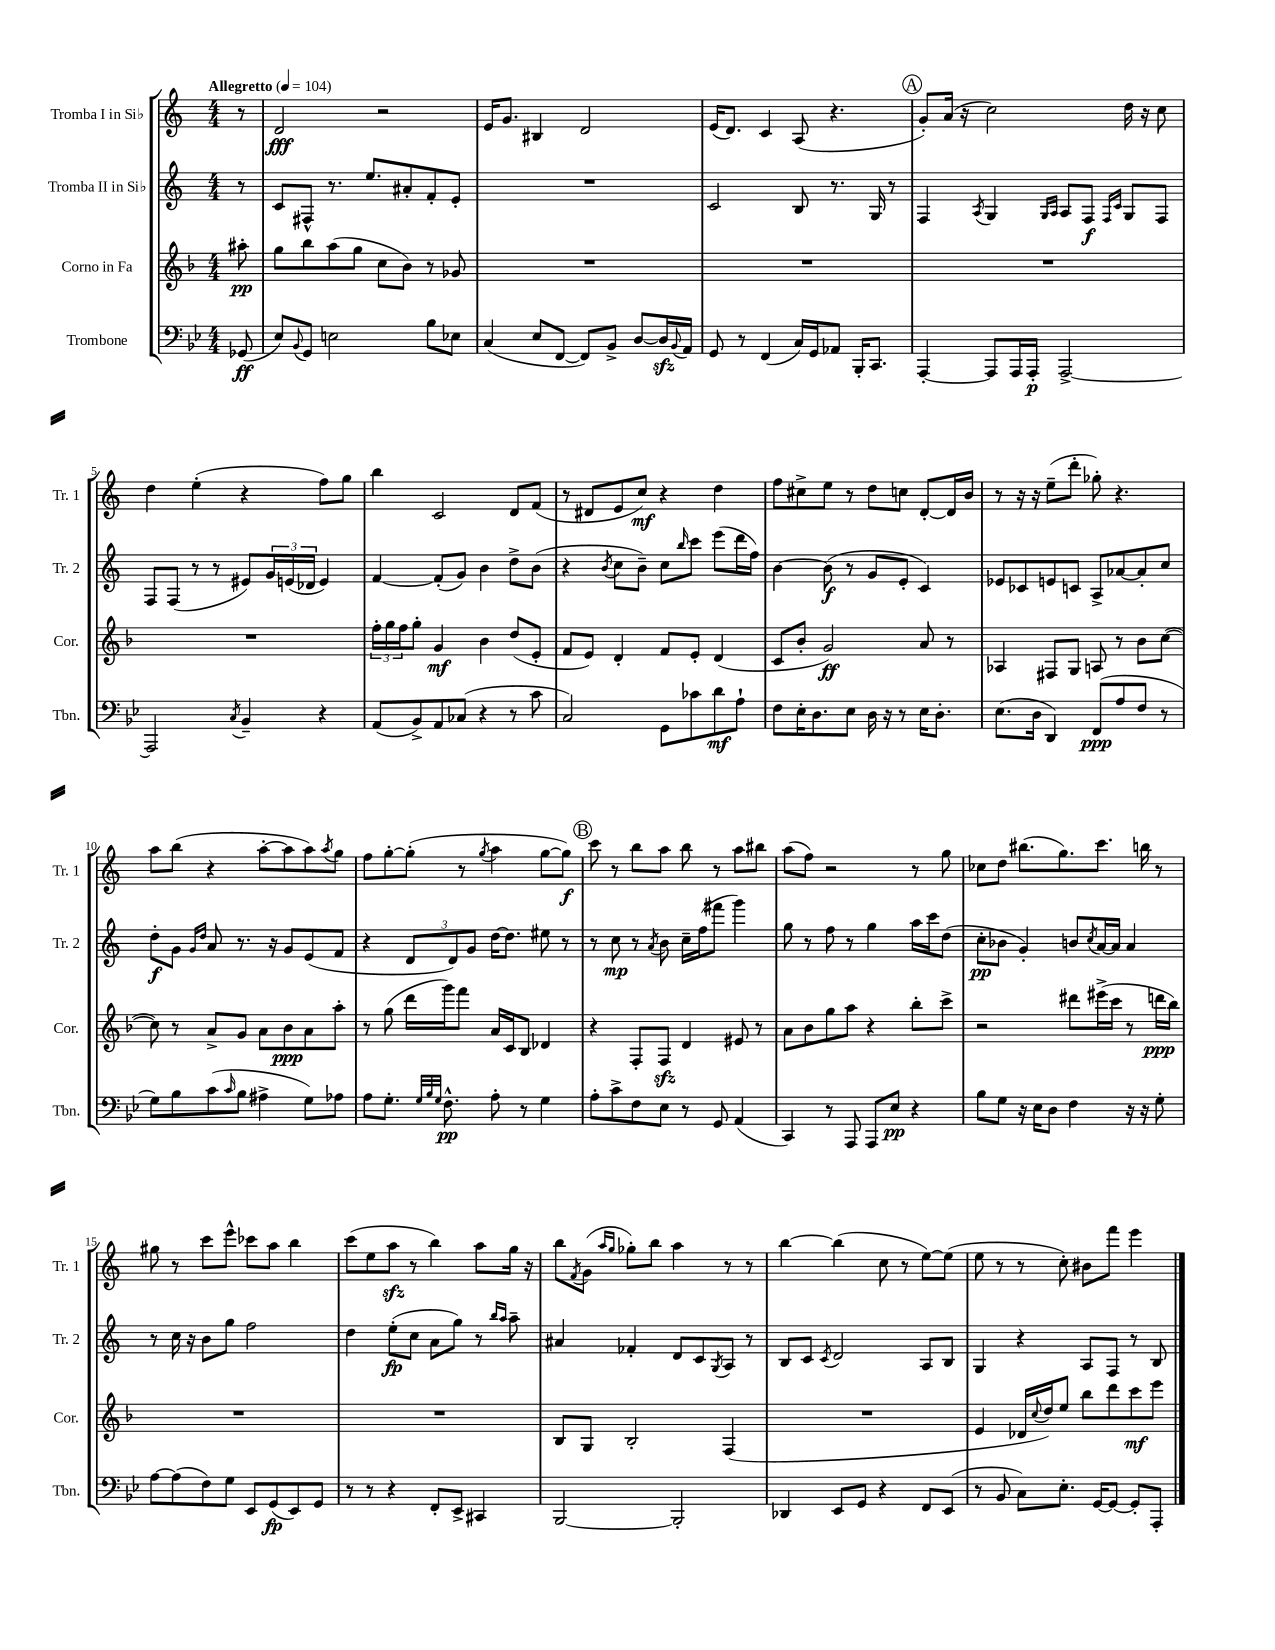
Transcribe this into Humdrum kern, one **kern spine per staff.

**kern	**kern	**kern	**kern
*staff4	*staff3	*staff2	*staff1
*clefF4	*clefG2	*clefG2	*clefG2
*k[b-e-]	*k[b-]	*k[]	*k[]
*M4/4	*M4/4	*M4/4	*M4/4
*MM104	*MM104	*MM104	*MM104
(8GG-	8aa#'	8r	8r
=	=	=	=
8E-)	8gg	8c	2d
8qqBB-	.	.	.
8GG	8bb-	8F#^^	.
2E	(8aa	8.r	.
.	8gg	.	.
.	.	8.ee	.
.	8cc	.	2r
.	8b-)	8a#'	.
8B-	8r	8f'	.
8E-	8g-	8e'	.
=	=	=	=
(4C	1r	1r	16e
.	.	.	8.g
8E-	.	.	4B#
[8FF	.	.	.
8FF])	.	.	2d
8BB-^	.	.	.
[8D	.	.	.
16D]	.	.	.
8qqBB-	.	.	.
16AA	.	.	.
=	=	=	=
8GG	1r	2c	(16e
.	.	.	8.d)
8r	.	.	.
(4FF	.	.	4c
16C)	.	8B	(8A
16GG	.	.	.
8AA-	.	8.r	4.r
16BBB-'	.	.	.
8.CC	.	16G	.
.	.	8r	.
=	=	=	=
[4AAA'	1r	4F	8g')
.	.	.	(16a
.	.	.	16r
.	.	8qA	.
8AAA]	.	4G	2cc)
16AAA	.	.	.
16AAA'	.	.	.
.	.	16qqG	.
.	.	16qqA	.
[2AAA^	.	8A	.
.	.	8F	.
.	.	16qqF	.
.	.	16qqc	.
.	.	8G	16dd
.	.	.	16r
.	.	8F	8cc
=	=	=	=
2AAA]	1r	8F	4dd
.	.	(8F	.
.	.	8r	(4ee'
.	.	8r	.
8qC	.	.	.
4BB-~	.	8e#)	4r
.	.	24g	.
.	.	(24e	.
.	.	24d-	.
4r	.	4e)	8ff)
.	.	.	8gg
=	=	=	=
(8AA	24ff'	[4f	4bb
.	24gg	.	.
.	24ff	.	.
8BB-^)	8gg'	.	.
8AA	4g	(8f']	2c
(8C-	.	8g)	.
4r	4b-	4b	.
8r	(8dd	8dd^	8d
8c	8e'	(8b	(8f
=	=	=	=
2C)	8f	4r	8r
.	8e)	.	8d#
.	.	8qb	.
.	4d'	8cc	8e
.	.	8b~)	8cc)
8GG	8f	8cc	4r
.	.	16qqbb	.
8c-	8e'	8ccc	.
8d	(4d	(8eee	4dd
8A`	.	16ddd	.
.	.	16ff)	.
=	=	=	=
8F	8c	[4b	8ff
16E-'	8b-'	.	8cc#^
8.D	.	.	.
.	2g)	(8b]	8ee
8E-	.	8r	8r
16D	.	8g	8dd
16r	.	.	.
8r	.	8e'	8cc
16E-	8a	4c)	[8d'
8.D'	.	.	.
.	8r	.	16d]
.	.	.	16b
=	=	=	=
(8.E-	4A-	8e-	8r
.	.	8c-	16r
16D	.	.	16r
4DD)	8F#	8e	(8ee~
.	8G	8c	8ddd'
(8FF	8A	8A^	8gg-')
8A	8r	[8a-	4.r
8F	8b-	8a-']	.
8r	([8cc	8cc	.
=	=	=	=
8G)	8cc])	8dd'	8aa
8B-	8r	8g	(8bb
.	.	16qqg	.
.	.	16qqdd	.
(8c	8a^	8a	4r
16qqc	.	.	.
8B-	8g	8.r	.
4A#^	8a	.	[8aa'
.	.	16r	.
.	8b-	8g	8aa]
8G)	8a	(8e	8aa)
.	.	.	8qaa
8A-	8aa'	8f	8gg
=	=	=	=
8A	8r	4r	8ff
8.G'	(8gg	.	[8gg'
.	16ddd	12d	(8gg']
32qqG	.	.	.
32qqB-	.	.	.
32qqG	.	.	.
8.F^^	16ggg)	.	.
.	.	12d)	.
.	8fff	.	8r
.	.	12g	.
.	.	.	8qgg
8A'	16a	[16dd	4aa
.	16c	8.dd]	.
8r	8B-	.	.
4G	4d-	8ee#	[8gg
.	.	8r	8gg])
=	=	=	=
8A'	4r	8r	8ccc
8c^	.	8cc	8r
8F	8F'	8r	8bb
.	.	8qa	.
8E-	8F	8b	8aa
8r	4d	16cc~	8bb
.	.	(16ff	.
8GG	.	8fff#	8r
(4AA	8e#	4ggg)	8aa
.	8r	.	8bb#
=	=	=	=
4CC)	8a	8gg	(8aa
.	8b-	8r	8ff)
8r	8gg	8ff	2r
8AAA	8aa	8r	.
8AAA	4r	4gg	.
8E-	.	.	.
4r	8bb-'	16aa	8r
.	.	16ccc	.
.	8ccc^	(8dd	8gg
=	=	=	=
8B-	2r	8cc'	8cc-
8G	.	8b-	8dd
16r	.	4g')	(8.bb#
16E-	.	.	.
8D	.	.	.
.	.	.	8.gg)
4F	8ddd#	8b	.
.	.	8qcc	.
.	(16eee#^	[16a	8.ccc
.	16ccc	16a]	.
16r	8r	4a	.
16r	.	.	16bb
8G'	16ddd	.	8r
.	16bb-)	.	.
=	=	=	=
[8A	1r	8r	8gg#
(8A]	.	16cc	8r
.	.	16r	.
8F)	.	8b	8ccc
8G	.	8gg	8eee^^
8EE-	.	2ff	8ccc-
(8GG	.	.	8aa
8EE-)	.	.	4bb
8GG	.	.	.
=	=	=	=
8r	1r	4dd	(8ccc
8r	.	.	8ee
4r	.	(8ee'	8aa
.	.	8cc	8r
8FF'	.	8a	4bb)
8EE-^	.	8gg)	.
4CC#	.	8r	8aa
.	.	16qqbb	.
.	.	16qqaa	.
.	.	8aa~	16gg
.	.	.	16r
=	=	=	=
[2BBB-	8B-	4a#	8bb
.	.	.	8qf
.	8G	.	(8g
.	.	.	16qqaa
.	.	.	16qqgg
.	2B-'	4f-'	8gg-')
.	.	.	8bb
2BBB-']	.	8d	4aa
.	.	8c	.
.	.	8qG	.
.	(4F	8A	8r
.	.	8r	8r
=	=	=	=
4DD-	1r	8B	[4bb
.	.	8c	.
.	.	8qc	.
8EE-	.	2d	(4bb]
8GG	.	.	.
4r	.	.	8cc
.	.	.	8r
8FF	.	8A	[8ee)
(8EE-	.	8B	(8ee]
=	=	=	=
8r	4e	4G	8ee
8BB-	.	.	8r
8C)	16d-	4r	8r
.	8qqcc	.	.
.	16dd)	.	.
8.E-'	8ee	.	8cc')
.	8bb-	8A	8b#
[16GG	.	.	.
8GG_	8ddd	8F	8fff
8GG']	8ccc	8r	4eee
8AAA'	8eee	8B	.
==	==	==	==
*-	*-	*-	*-
